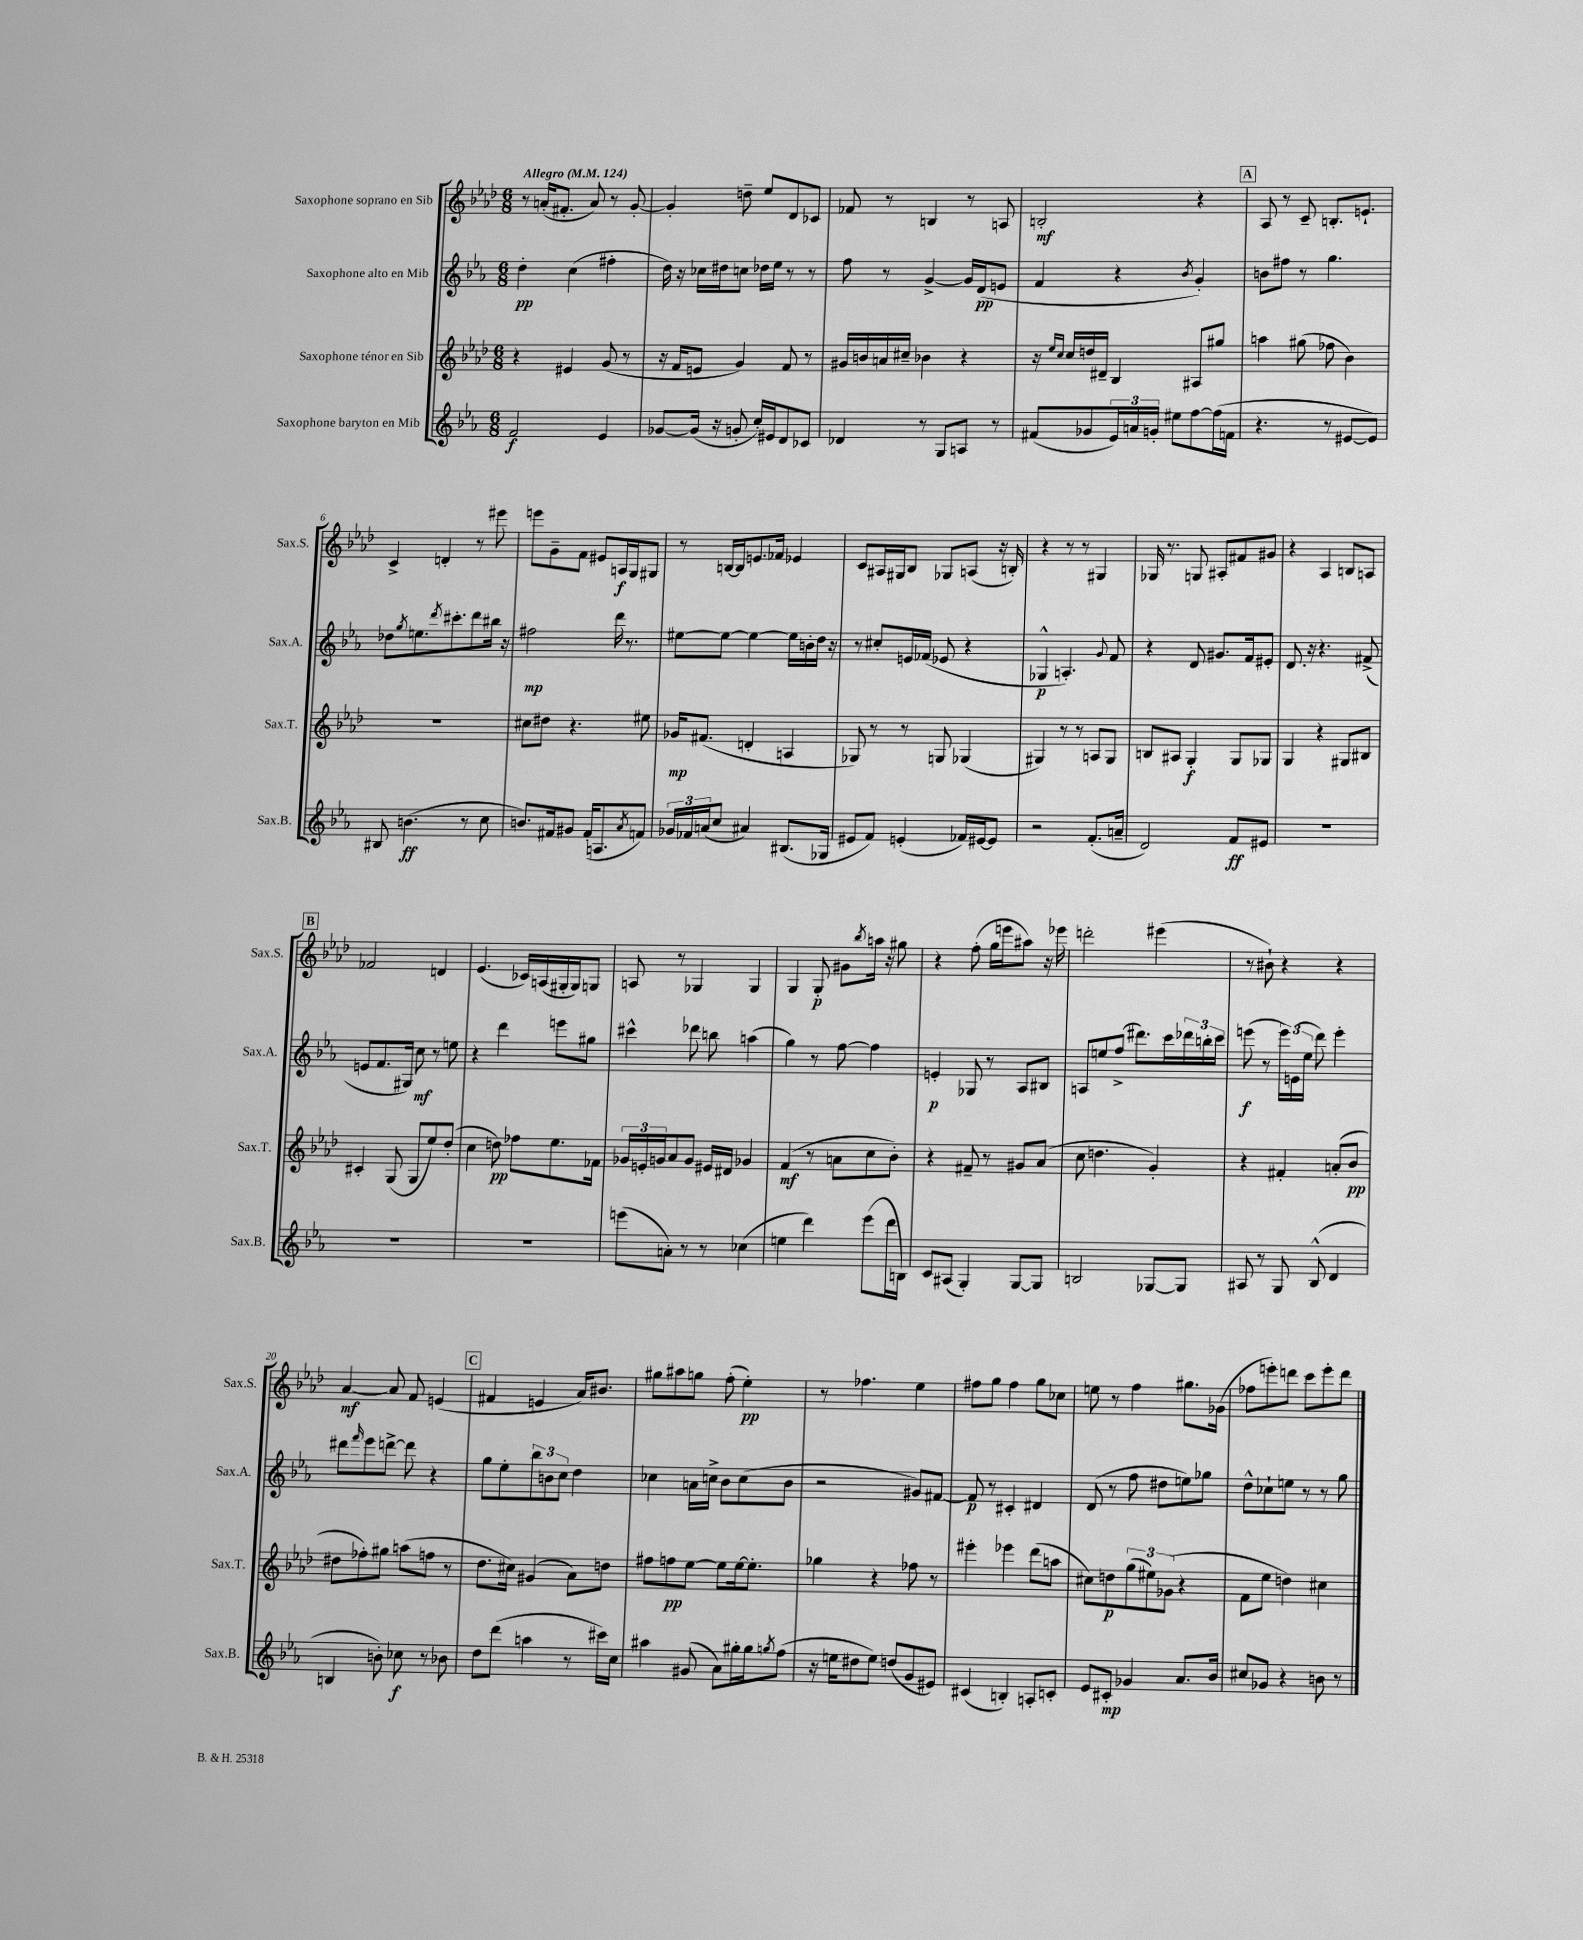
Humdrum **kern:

**kern	**dynam	**kern	**dynam	**kern	**dynam	**kern	**dynam
*part4	*part4	*part3	*part3	*part2	*part2	*part1	*part1
*staff4	*staff4	*staff3	*staff3	*staff2	*staff2	*staff1	*staff1
*I"Saxophone baryton en Mib	*	*I"Saxophone ténor en Sib	*	*I"Saxophone alto en Mib	*	*I"Saxophone soprano en Sib	*
*I'Sax.B.	*	*I'Sax.T.	*	*I'Sax.A.	*	*I'Sax.S.	*
*clefG2	*	*clefG2	*	*clefG2	*	*clefG2	*
*k[b-e-a-]	*	*k[b-e-a-d-]	*	*k[b-e-a-]	*	*k[b-e-a-d-]	*
*M6/8	*	*M6/8	*	*M6/8	*	*M6/8	*
*MM124	*	*MM124	*	*MM124	*	*MM124	*
=1	=1	=1	=1	=1	=1	=1	=1
!	!	!	!	!	!	!LO:TX:a:B:t=Allegro	!
2f/	f	4r	.	4dd'\	pp	8r	.
.	.	.	.	.	.	(16an'/KL	.
.	.	.	.	.	.	8.f#X'/J	.
.	.	4e#X/	.	(4cc\	.	.	.
.	.	.	.	.	.	8a/)	.
4e-/	.	(8g/	.	4ff#X'\	.	8r	.
.	.	8r	.	.	.	[8g'/	.
=2	=2	=2	=2	=2	=2	=2	=2
[8g-X/L	.	16r	.	16dd\)	.	4g'/]	.
.	.	16f/KL	.	16r	.	.	.
(16g-/Jk]	.	8en/J	.	16cc-X\LL	.	.	.
16r	.	.	.	16dd#X\J	.	.	.
8gn'/	.	4g/)	.	8ccn\J	.	8ddn~\	.
16cc'/LL)	.	.	.	16dd-X\LL	.	8ee-/L	.
16e#X/J	.	.	.	16ee-\JJ	.	.	.
8d/	.	8f/	.	8r	.	8d-/	.
8c-X/J	.	8r	.	8r	.	8c-X/J	.
=3	=3	=3	=3	=3	=3	=3	=3
4d-X/	.	16g#X/LL	.	8ff\	.	8f-X/	.
.	.	16bn/	.	.	.	.	.
.	.	16an/	.	8r	.	8r	.
.	.	16cc#X~/JJ	.	.	.	.	.
8r	.	4b-X\	.	[4g^/	.	4Bn/	.
8G/L	.	.	.	.	.	.	.
8An/J	.	4r	.	16g/LL]	.	8r	.
.	.	.	.	(16d/J	pp	.	.
8r	.	.	.	8en/J	.	8An/	.
=4	=4	=4	=4	=4	=4	=4	=4
(8f#X/L	.	16r	.	4f/	.	2Bn'/	mf
.	.	16qqee-/LL	.	.	.	.	.
.	.	16qqcc/JJ	.	.	.	.	.
.	.	16cc/LL	.	.	.	.	.
8g-X/	.	16ddn/	.	.	.	.	.
.	.	16d#X~/JJ	.	.	.	.	.
24e-/L)	.	4B-/	.	4r	.	.	.
24an/	.	.	.	.	.	.	.
24gn'/JJ	.	.	.	.	.	.	.
8ee#X\L	.	.	.	.	.	.	.
.	.	.	.	8qb-/	.	.	.
[8ff\	.	8A#X/L	.	4g'/)	.	4r	.
(16ff\L]	.	8gg#X/J	.	.	.	.	.
16fn\JJ	.	.	.	.	.	.	.
!!LO:REH:place=s1:t=A
=5	=5	=5	=5	=5	=5	=5	=5
4.r	.	4aan\	.	8bn\L	.	8A-/	.
.	.	.	.	8ff#X\J	.	8r	.
.	.	(8gg#X\	.	8r	.	8c~/	.
8r	.	8ff-X\	.	4.gg\	.	8.Bn'/L	.
[8e#X/L	.	4b-\)	.	.	.	.	.
.	.	.	.	.	.	8.en`/J	.
8e#/J])	.	.	.	.	.	.	.
!!LO:LB:g=z
=6	=6	=6	=6	=6	=6	=6	=6
8B#X/	.	2.r	.	8dd-X\L	.	4c^/	.
.	.	.	.	8qgg/	.	.	.
(4.bn\	ff	.	.	8.een\	.	.	.
.	.	.	.	.	.	4dn'/	.
.	.	.	.	8qddd/	.	.	.
.	.	.	.	8.ccc#X'\	.	.	.
8r	.	.	.	8ddd\	.	8r	.
8cc\	.	.	.	16bb#X\Jk	.	8eee#X\	.
.	.	.	.	16r	.	.	.
=7	=7	=7	=7	=7	=7	=7	=7
8.bn/L)	.	8cc#X\L	.	2ff#X\	mp	8eeen\L	.
.	.	8dd#X\J	.	.	.	8g~\	.
16f#X/k	.	.	.	.	.	.	.
8g#X/J	.	4.r	.	.	.	8f\J	.
(16f#'/KL	.	.	.	.	.	8e#X/L	.
8.An/	.	.	.	.	.	.	.
.	.	.	.	16ddd\	.	16An/L	f
.	.	.	.	8.r	.	16G/J	.
8qa-/	.	.	.	.	.	.	.
8fn/J)	.	8ee#X\	.	.	.	8G#X/J	.
=8	=8	=8	=8	=8	=8	=8	=8
24g-X/LL	.	16g-X/KL	mp	[8ee#X\L	.	8r	.
24f-X/	.	.	.	.	.	.	.
.	.	(8.f#X/J	.	.	.	.	.
(24an/J	.	.	.	.	.	.	.
8cc/J	.	.	.	8ee#\J_	.	[16Bn/LL	.
.	.	.	.	.	.	16B/J]	.
4a#X/)	.	4dn'/	.	4ee#\_	.	8.en/	.
.	.	.	.	.	.	16f-X/Jk	.
(8.B#X/L	.	4An/	.	16ee#\LL]	.	4e-X/	.
.	.	.	.	16bn'\	.	.	.
.	.	.	.	16dd\JJ	.	.	.
16G-X/Jk	.	.	.	16r	.	.	.
=9	=9	=9	=9	=9	=9	=9	=9
8e#X/L	.	8G-X/)	.	8r	.	8c/L	.
8f/J)	.	8r	.	8cc#X'/L	.	16A#X/L	.
.	.	.	.	.	.	16G#X/J	.
(4en'/	.	8r	.	16en/L	.	8B-/J	.
.	.	.	.	(16f-X/JJ	.	.	.
.	.	8Gn/	.	8e-X/	.	8G-X/L	.
16f-X/LL)	.	(4G-X/	.	4r	.	(8An/J	.
[16e#X/J	.	.	.	.	.	.	.
8e#/J]	.	.	.	.	.	16r	.
.	.	.	.	.	.	16Bn'/)	.
=10	=10	=10	=10	=10	=10	=10	=10
2r	.	4G#X/)	.	4G-X^^/	p	4r	.
.	.	8r	.	4.An'/)	.	8r	.
.	.	8r	.	.	.	8r	.
(8.f'/L	.	8An/L	.	.	.	4G#X/	.
.	.	.	.	8qqg/	.	.	.
.	.	8G#/J	.	8f/	.	.	.
16an~/Jk	.	.	.	.	.	.	.
=11	=11	=11	=11	=11	=11	=11	=11
2d/)	.	8Bn/L	.	4r	.	16G-X/	.
.	.	.	.	.	.	8.r	.
.	.	8A#X/J	.	.	.	.	.
.	.	4G'/	f	8d/	.	8Gn/	.
.	.	.	.	8.g#X/L	.	8A#X'/L	.
8f/L	ff	8G/L	.	.	.	8f#X/	.
.	.	.	.	16f/k	.	.	.
8e#X/J	.	8G-X/J	.	8e#X'/J	.	8g#X/J	.
=12	=12	=12	=12	=12	=12	=12	=12
2.r	.	4G/	.	8.d/	.	4r	.
.	.	.	.	16r	.	.	.
.	.	4r	.	4.r	.	4A-/	.
.	.	8G#X/L	.	.	.	8Bn/L	.
.	.	8B#X/J	.	(8f#X^/	.	8An/J	.
!!LO:LB:g=z
!!LO:REH:place=s1:t=B
=13	=13	=13	=13	=13	=13	=13	=13
2.r	.	4c#X'/	.	8en/L	.	2f-X/	.
.	.	.	.	8.f/	.	.	.
.	.	(8G/	.	.	.	.	.
.	.	.	.	16G#X/Jk)	.	.	.
.	.	8G/L	.	8cc\	mf	.	.
.	.	8ee-/)	.	8r	.	4dn/	.
.	.	(8dd-'/J	.	8een\	.	.	.
=14	=14	=14	=14	=14	=14	=14	=14
2.r	.	4cc\	.	4r	.	(4.e-/	.
.	.	8ddn\)	pp	4ddd\	.	.	.
.	.	8ff-X\L	.	.	.	16c-X/LL)	.
.	.	.	.	.	.	(16An/	.
.	.	8.ee-\	.	8eeen\L	.	16G#X'/	.
.	.	.	.	.	.	16G#/J)	.
.	.	.	.	8gg#X\J	.	8Gn/J	.
.	.	16f-X\Jk	.	.	.	.	.
=15	=15	=15	=15	=15	=15	=15	=15
(8eeen\L	.	24g-X/LL	.	4ccc#X^^\	.	8An/	.
.	.	24en'/	.	.	.	.	.
.	.	24gn/J	.	.	.	.	.
8an'\J)	.	8a-/	.	.	.	8r	.
8r	.	8g/J	.	8ddd-X\	.	4G-X/	.
8r	.	16e#X/LL	.	8bbn\	.	.	.
.	.	16d#X/JJ	.	.	.	.	.
(4cc-X\	.	4g-X/	.	(4aan\	.	4G-/	.
=16	=16	=16	=16	=16	=16	=16	=16
4een\	.	(4f/	mf	4gg\)	.	4G/	.
4ddd\)	.	8r	.	8r	.	8G'/	p
.	.	8an\L	.	[8ff\	.	8g#X\L	.
.	.	.	.	.	.	8qbb-/	.
(8eee-\L	.	8cc\	.	4ff\]	.	16aan\Jk	.
.	.	.	.	.	.	16r	.
16ddd\L	.	8b-'\J)	.	.	.	8gg#X\	.
16Bn\JJ)	.	.	.	.	.	.	.
=17	=17	=17	=17	=17	=17	=17	=17
8c/L	.	4r	.	4en'/	p	4r	.
(8A#X/J	.	.	.	.	.	.	.
4G'/)	.	8f#X~/	.	8G-X/	.	(8ff'\	.
.	.	8r	.	8r	.	16gg\LL	.
.	.	.	.	.	.	16eeen\J	.
[8G/L	.	8g#X/L	.	8A-/L	.	8aa#X\J)	.
8G/J]	.	(8a-/J	.	8B#X/J	.	16r	.
.	.	.	.	.	.	16eee-X\	.
=18	=18	=18	=18	=18	=18	=18	=18
2Bn/	.	8cc\	.	8An/L	.	2dddn'\	.
.	.	4.ddn\	.	8een/	.	.	.
.	.	.	.	(8ff^/J	.	.	.
.	.	.	.	8.ddd#X\L)	.	.	.
[8G-X/L	.	4g'/)	.	.	.	(4eee#X\	.
.	.	.	.	16ccc\L	.	.	.
8G-/J]	.	.	.	24ddd-X\	.	.	.
.	.	.	.	24bbn'\	.	.	.
.	.	.	.	24ccc\JJ	.	.	.
=19	=19	=19	=19	=19	=19	=19	=19
8A#X/	.	4r	.	(8eeen\	f	8r	.
8r	.	.	.	8r	.	8b#X`\)	.
8G/	.	4f#X'/	.	24eee\LL)	.	4r	.
.	.	.	.	(24en\	.	.	.
.	.	.	.	24ee-\JJ	.	.	.
(8B-^^/	.	.	.	8ddd\)	.	.	.
4d/	.	(8an'/L	.	4eee'\	.	4r	.
.	.	8b-/J	pp	.	.	.	.
!!LO:LB:g=z
=20	=20	=20	=20	=20	=20	=20	=20
4Bn/	.	8dd#X\L	.	8ddd#X\L	.	[4a-/	mf
.	.	.	.	16qqfff/	.	.	.
.	.	8ff-X'\)	.	8eee-\	.	.	.
8bn'\)	.	8gg#X\J	.	[8dddn^\J	.	8a-/]	.
8cc-X\	f	(8aan\L	.	8ddd\]	.	8f/	.
8r	.	8ffn\J	.	4r	.	(4en/	.
8b-X\	.	8r	.	.	.	.	.
!!LO:REH:place=s1:t=C
=21	=21	=21	=21	=21	=21	=21	=21
8dd\L	.	8.dd-\L	.	8gg\L	.	4f#X/	.
(8ddd\J	.	.	.	8ee-'\	.	.	.
.	.	16cc#X\Jk)	.	.	.	.	.
4aan\	.	(4g#X/	.	12bb-\	.	4en/	.
.	.	.	.	12bn\	.	.	.
.	.	.	.	12cc\J	.	.	.
8r	.	8a-\L)	.	4dd\	.	16a-/KL)	.
.	.	.	.	.	.	8.b#X/J	.
16ccc#X\LL)	.	8ddn\J	.	.	.	.	.
16cc\JJ	.	.	.	.	.	.	.
=22	=22	=22	=22	=22	=22	=22	=22
4aa#X\	.	8ff#X\L	.	4cc-X\	.	8gg#X\L	.
.	.	8ffn\	pp	.	.	8aa#X\	.
(8g#X/	.	[8ee-\J	.	16an\LL	.	8ggn\J	.
.	.	.	.	16ccn^\JJ	.	.	.
8a-\L)	.	8ee-\L]	.	8b-\L	.	(8ff'\	.
16gg#X'\L	.	[16ee-\k	.	(8cc\	.	4ee-'\)	pp
16gg#\J	.	8.ee-'\J]	.	.	.	.	.
8qggn/	.	.	.	.	.	.	.
(8ff\J	.	.	.	8b-\J	.	.	.
=23	=23	=23	=23	=23	=23	=23	=23
16r	.	4gg-X\	.	2r	.	8r	.
16een\KL	.	.	.	.	.	.	.
8dd#X\	.	.	.	.	.	4.ff-X\	.
8ee\J)	.	4r	.	.	.	.	.
(8ddn/L	.	.	.	.	.	.	.
8g/	.	8ff-X\	.	8g#X/L)	.	4ee-\	.
8e#X/J)	.	8r	.	[8f#X/J	.	.	.
=24	=24	=24	=24	=24	=24	=24	=24
(4c#X/	.	4eee#X'\	.	8f#/]	p	8ff#X\L	.
.	.	.	.	8r	.	8gg\J	.
4Bn'/)	.	4eee-X\	.	4c#X'/	.	4ff#\	.
8An'/L	.	(8ddd-\L	.	4d#X/	.	8gg\L	.
8cn'/J	.	8aan\J	.	.	.	8cc-X\J	.
=25	=25	=25	=25	=25	=25	=25	=25
8e-/L	.	8cc#X\L)	.	(8d/	.	8een\	.
8c#X'/J	mp	8ddn\	p	8r	.	8r	.
4g-X/	.	(12gg\	.	8ff\	.	4ff\	.
.	.	12ee#X\)	.	.	.	.	.
.	.	.	.	8dd#X\L	.	.	.
.	.	(12g-X\J	.	.	.	.	.
8.a-/L	.	4r	.	8een\)	.	8.gg#X\L	.
.	.	.	.	8gg-X\J	.	.	.
16b-/Jk	.	.	.	.	.	(16g-X\Jk	.
=26	=26	=26	=26	=26	=26	=26	=26
8cc#X/L	.	8f\L	.	8dd^^\L	.	8ff-X\L	.
8g-X/J	.	8ee-\J	.	8cc-X`\	.	8eeen'\)	.
4r	.	4ddn\)	.	8een\J	.	8dddn\J	.
.	.	.	.	8r	.	8ccc\L	.
8bn\	.	4cc#X\	.	8r	.	8eee'\	.
8r	.	.	.	8gg\	.	8ddd\J	.
==	==	==	==	==	==	==	==
*-	*-	*-	*-	*-	*-	*-	*-
